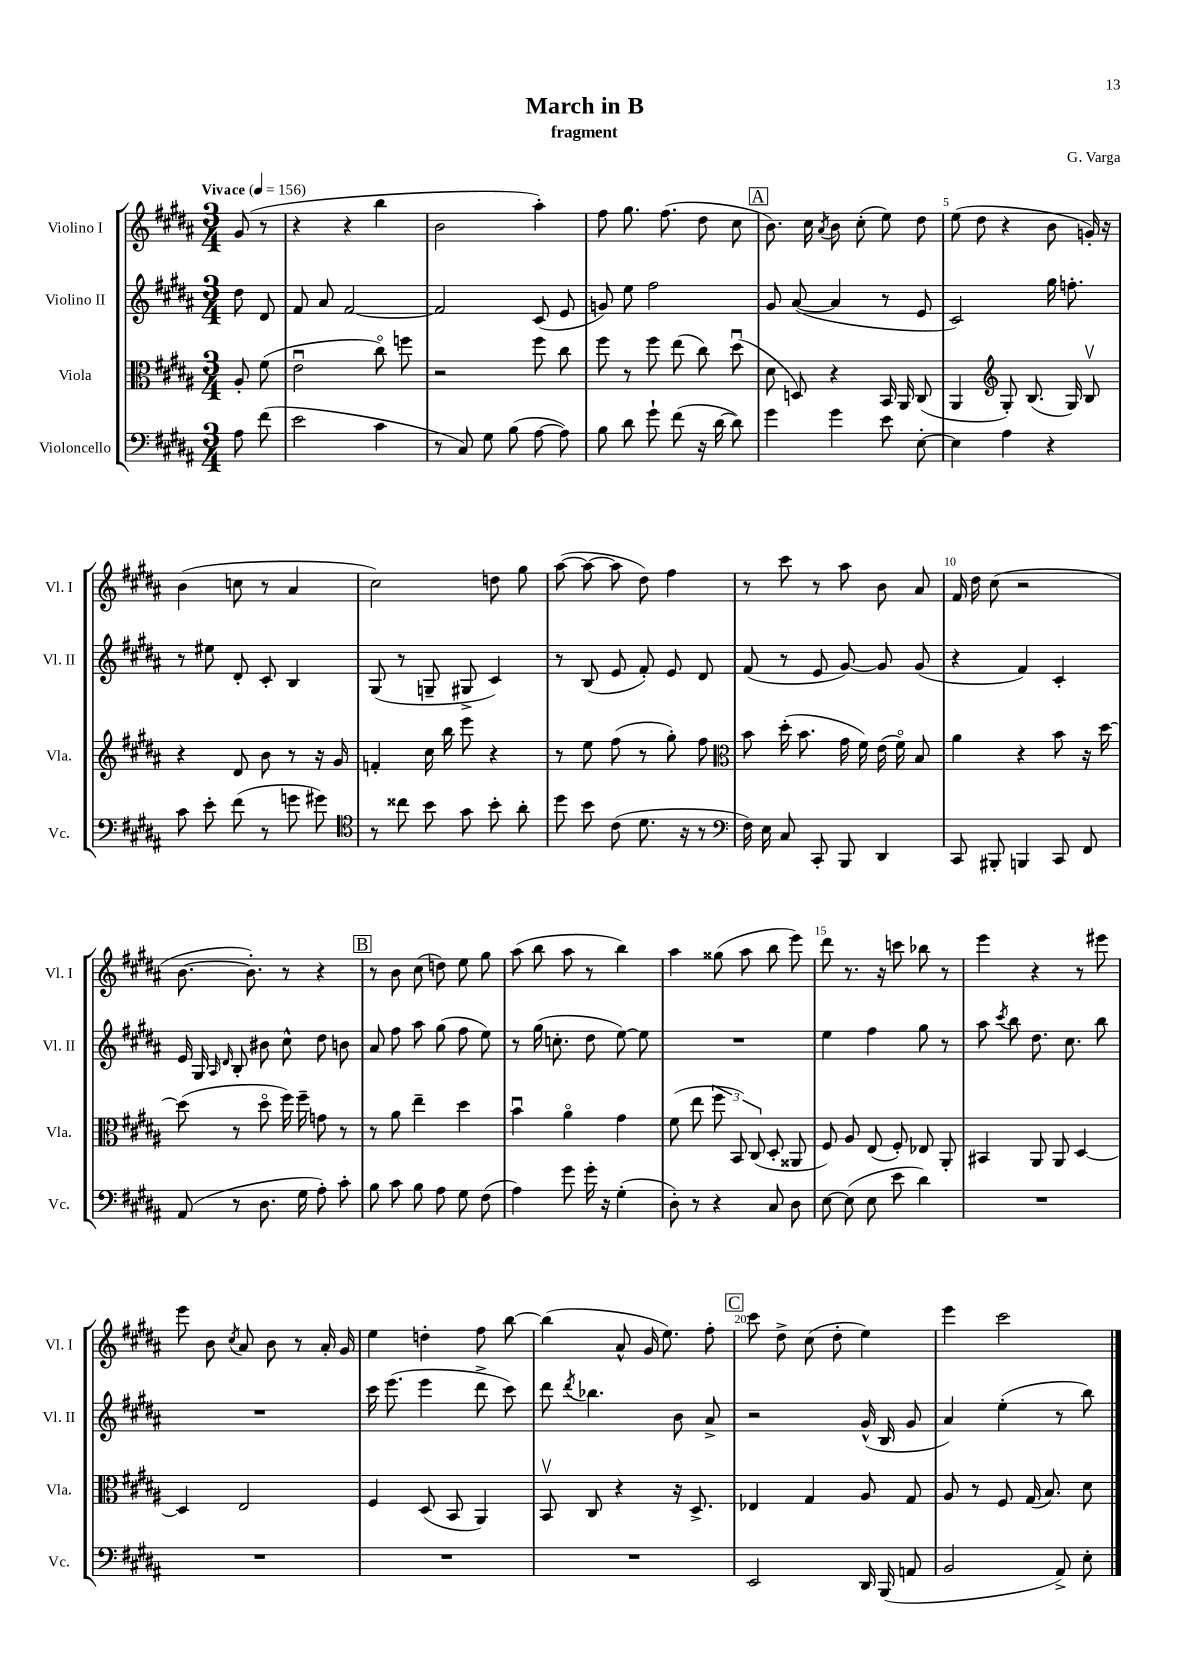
\header { title = "March in B" composer = "G. Varga" subtitle = "fragment" }
<<
\new StaffGroup <<
\new Staff = "s0" \with { instrumentName = "Violino I" shortInstrumentName = "Vl. I" } {
    \clef treble \key b \major \numericTimeSignature \time 3/4 \partial 4 \tempo "Vivace" 4 = 156
    \autoBeamOff gis'8( r8 |
    r4 r4 b''4 |
    b'2 ais''4-.) |
    fis''8 gis''8. fis''8.( dis''8 cis''8 |
    \mark \markup { \box "A" } b'8.) cis''16 \acciaccatura { ais'8 } b'8 cis''8-.( e''8) dis''8 |
    e''8( dis''8 r4 b'8 g'16-.) r16 |
    b'4( c''8 r8 ais'4 |
    cis''2) d''8 gis''8 |
    ais''8~( ais''8~ ais''8 dis''8) fis''4 |
    r8 cis'''8 r8 ais''8 b'8 ais'8 |
    fis'16 dis''16 cis''8( r2 |
    b'8.~ b'8.-.) r8 r4 |
    \mark \markup { \box "B" } r8 b'8 cis''8( d''8) e''8 gis''8 |
    ais''8( b''8 ais''8 r8 b''4) |
    ais''4 gisis''8( ais''8 b''8 e'''8) |
    dis'''8 r8. r16 c'''8 bes''8 r8 |
    e'''4 r4 r8 eis'''8 |
    e'''8 b'8 \acciaccatura { cis''8 } ais'8 b'8 r8 ais'16-. gis'16 |
    e''4 d''4-. fis''8 b''8~ |
    b''4( ais'8-^ gis'16 e''8.) fis''8-. |
    \mark \markup { \box "C" } cis'''8 dis''8-> cis''8( dis''8-. e''4) |
    e'''4 cis'''2 \bar "|." |
}
\new Staff = "s1" \with { instrumentName = "Violino II" shortInstrumentName = "Vl. II" } {
    \clef treble \key b \major \numericTimeSignature \time 3/4 \partial 4
    \autoBeamOff dis''8 dis'8 |
    fis'8 ais'8 fis'2~ |
    fis'2 cis'8( e'8 |
    g'8) e''8 fis''2 |
    \mark \markup { \box "A" } gis'8 ais'8~( ais'4 r8 e'8 |
    cis'2) gis''16 f''8.-. |
    r8 eis''8 dis'8-. cis'8-. b4 |
    gis8( r8 g8-- gis8-> cis'4) |
    r8 b8( e'8 fis'8-.) e'8 dis'8 |
    fis'8( r8 e'8 gis'8~) gis'8 gis'8( |
    r4 fis'4) cis'4-. |
    e'16 gis16 \grace { ais16 dis'16 } b8-. bis'8 cis''8-^ dis''8 b'8 |
    \mark \markup { \box "B" } ais'8 fis''8 ais''8 gis''8( fis''8 e''8) |
    r8 gis''16( c''8.-. dis''8 e''8~) e''8 |
    R2. |
    e''4 fis''4 gis''8 r8 |
    ais''8 \acciaccatura { cis'''8 } b''8 dis''8. cis''8. b''8 |
    R2. |
    cis'''16 e'''8.( e'''4 dis'''8-> cis'''8) |
    dis'''8 \acciaccatura { dis'''8 } bes''4. b'8 ais'8-> |
    \mark \markup { \box "C" } r2 gis'16-^( b16 gis'8 |
    ais'4) e''4-.( r8 b''8) \bar "|." |
}
\new Staff = "s2" \with { instrumentName = "Viola" shortInstrumentName = "Vla." } {
    \clef alto \key b \major \numericTimeSignature \time 3/4 \partial 4
    \autoBeamOff ais8-. fis'8( |
    e'2\downbow cis''8\flageolet) f''8 |
    r2 fis''8 cis''8 |
    fis''8 r8 fis''8 e''8( cis''8) dis''8\downbow( |
    \mark \markup { \box "A" } dis'8 d8) r4 b,16 ais,16 cis8( |
    ais,4 \clef treble gis8-.) b8.( gis16) b8\upbow |
    r4 dis'8 b'8 r8 r16 gis'16 |
    f'4-. cis''16 b''16 e'''8 r4 |
    r8 e''8 fis''8( r8 gis''8-.) fis''8 |
    \clef alto b'8 dis''16-.( b'8. gis'16 fis'16) e'16( fis'16\flageolet) b8 |
    ais'4 r4 b'8 r16 dis''16~ |
    dis''8( r8 dis''8\flageolet fis''16) fis''16-- g'8 r8 |
    \mark \markup { \box "B" } r8 ais'8 e''4-- dis''4 |
    b'4\downbow ais'4\flageolet gis'4 |
    fis'8( e''8 \tuplet 3/2 { fis''8 b,8) cis8( } dis8-. aisis,8 |
    fis8) ais8 e8( fis8-.) ees8 ais,8-. |
    bis,4 ais,8 ais,8 dis4~ |
    dis4 e2 |
    fis4 dis8( b,8 ais,4) |
    b,8\upbow cis8 r4 r16 dis8.-> |
    \mark \markup { \box "C" } ees4 gis4 ais8 gis8 |
    ais8 r8 fis8 gis16( b8.) dis'8 \bar "|." |
}
\new Staff = "s3" \with { instrumentName = "Violoncello" shortInstrumentName = "Vc." } {
    \clef bass \key b \major \numericTimeSignature \time 3/4 \partial 4
    \autoBeamOff ais8 fis'8( |
    e'2 cis'4 |
    r8 cis8) gis8 b8( ais8~ ais8) |
    b8 dis'8 gis'8-! fis'8( r16 dis'16~ dis'8) |
    \mark \markup { \box "A" } gis'4 gis'4 e'8 e8~-. |
    e4 ais4 r4 |
    cis'8 e'8-. fis'8( r8 g'8 gis'8) |
    \clef tenor r8 cisis''8 b'8 gis'8 b'8-. ais'8-. |
    dis''8 b'8 cis'8( dis'8. r16 r8 |
    \clef bass fis16) e16 cis8 cis,8-. b,,8 dis,4 |
    cis,8 bis,,8-. b,,4 cis,8 fis,8 |
    ais,8( r8 dis8. gis16 ais8-.) cis'8-. |
    \mark \markup { \box "B" } b8 cis'8 b8 ais8 gis8 fis8( |
    ais4) gis'8 gis'16-. r16 gis4-.( |
    dis8-.) r8 r4 cis8 dis8 |
    e8~ e8( e8 e'8 dis'4) |
    R2. |
    R2. |
    R2. |
    R2. |
    \mark \markup { \box "C" } e,2 dis,16 b,,16( a,8 |
    b,2 ais,8->) e8-. \bar "|." |
}
>>
>>
\layout { \context { \Score \override BarNumber.break-visibility = ##(#f #t #t) barNumberVisibility = #(every-nth-bar-number-visible 5) } }
